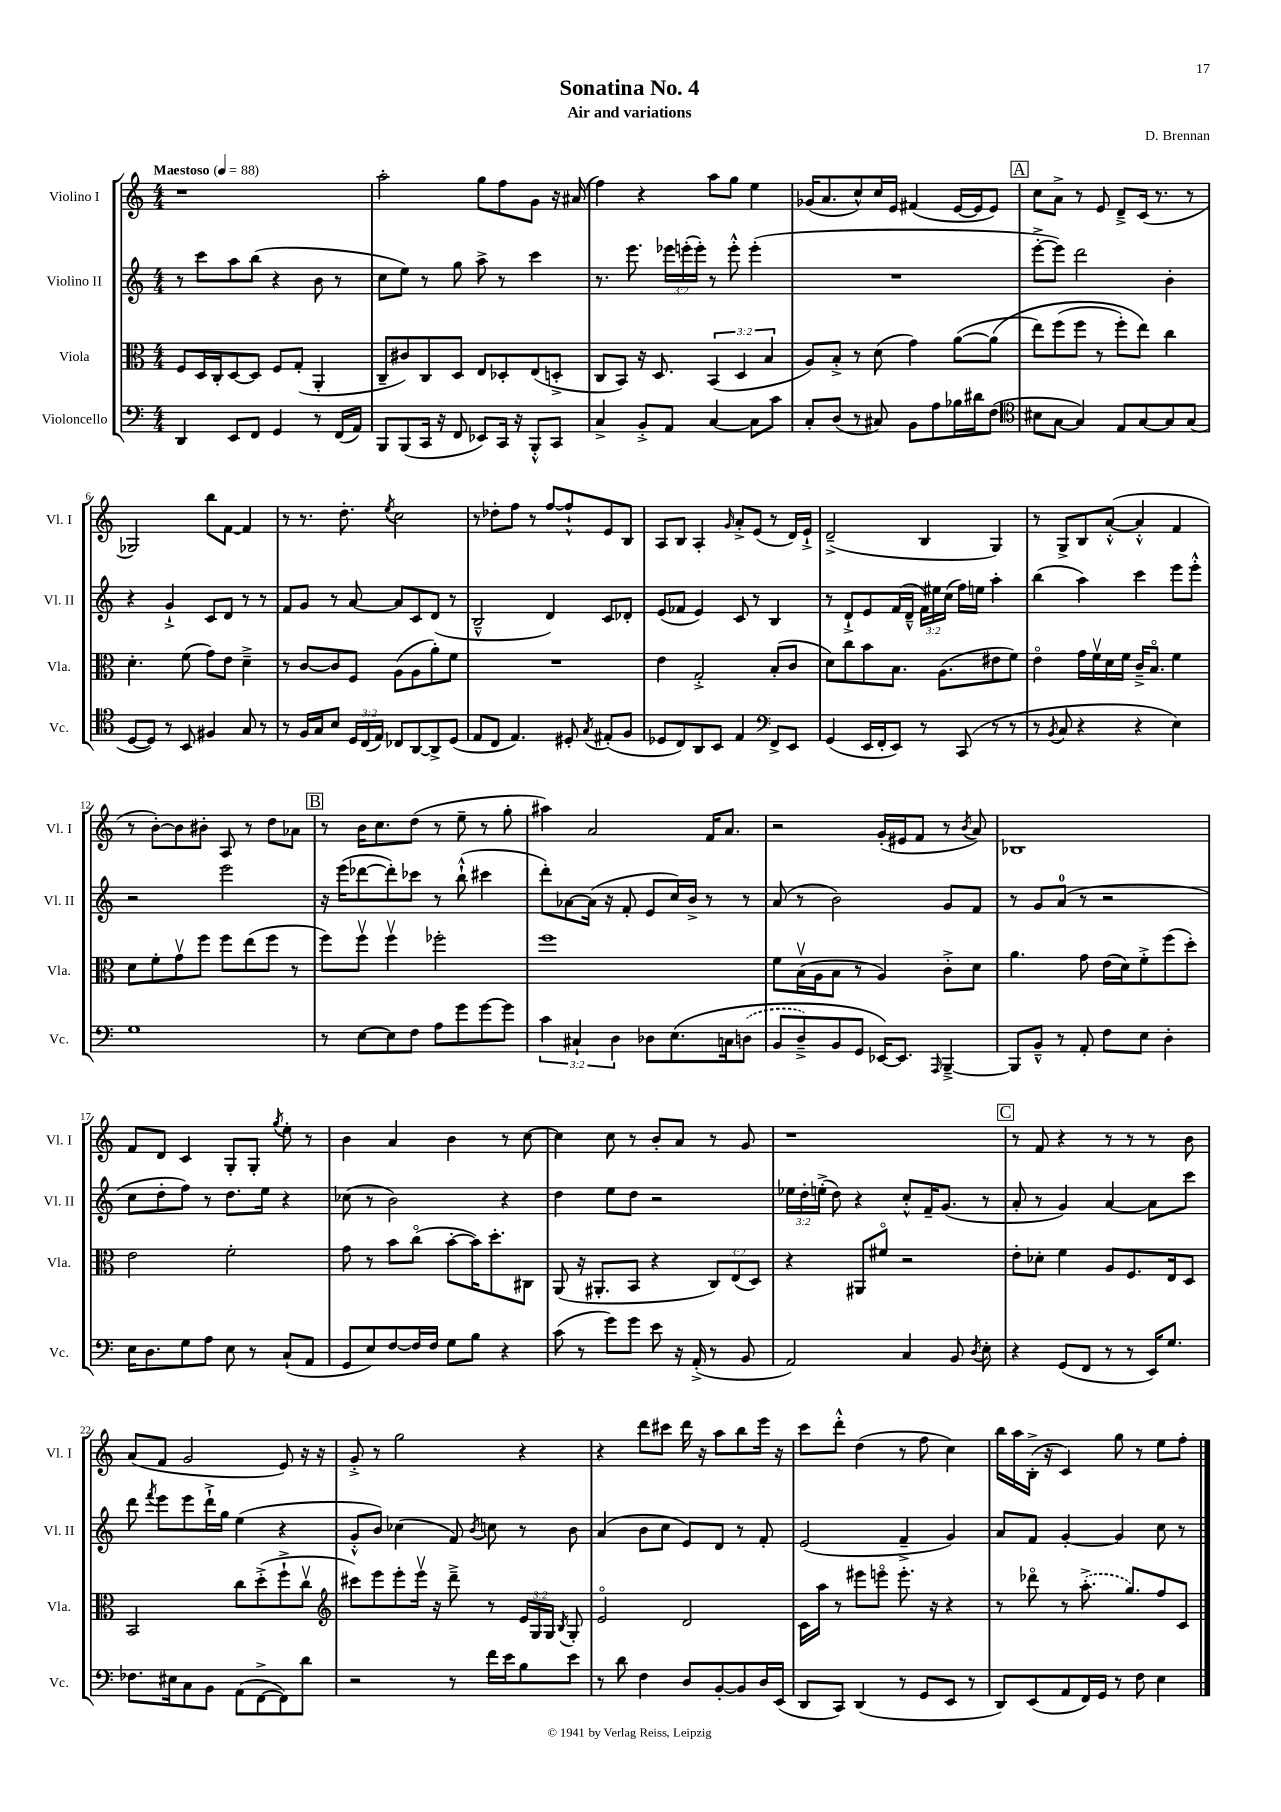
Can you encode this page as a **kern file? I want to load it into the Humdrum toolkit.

**kern	**kern	**kern	**kern
*staff4	*staff3	*staff2	*staff1
*clefF4	*clefC3	*clefG2	*clefG2
*k[]	*k[]	*k[]	*k[]
*M4/4	*M4/4	*M4/4	*M4/4
*MM88	*MM88	*MM88	*MM88
4DD	8F	8r	1r
.	16D	8ccc	.
.	16C'	.	.
8EE	[8D	8aa	.
8FF	8D]	(8bb	.
4GG	8F	4r	.
.	(8G'	.	.
8r	4AA'	8b	.
(16FF	.	8r	.
16AA)	.	.	.
=	=	=	=
8BBB	8C~	8cc	2aa'
(8BBB	8c#)	8ee)	.
16CC	8C	8r	.
16r	.	.	.
8FF	8D	8gg	.
8EE-)	8E	8aa^	8gg
16CC	8D-'	8r	8ff
16r	.	.	.
8BBB'^^	(8E	4ccc	8g
8CC	8D'^	.	16r
.	.	.	(16a#
=	=	=	=
4C^	8C	8.r	4ff)
.	8BB)	.	.
.	.	8.eee	.
8BB'^	16r	.	4r
.	8.D	.	.
8AA	.	24eee-	.
.	.	(24eee'	.
.	.	24eee')	.
[4C	(6BB	8r	8aa
.	.	8eee'^^	8gg
.	6D	.	.
8C]	.	(4eee'	4ee
.	6B	.	.
8c	.	.	.
=	=	=	=
8C'	8A)	1r	(16g-
.	.	.	8.a
(8D	8B'^	.	.
8r	8r	.	8cc^^)
8C#)	(8d	.	16cc
.	.	.	16e
8BB	4g)	.	(4f#
8A	.	.	.
16B-	([8a	.	[16e
16d#	.	.	16e]
(8F	&(8a]	.	8e)
=	=	=	=
*clefC4	*	*	*
8B#	8ee)	[8eee'^	8cc
[8G	(8ff	8eee])	8a^
4G])	8ff	2ddd	8r
.	8r	.	8e
8E	8ff')	.	8d~^
[8G	8ee&)	.	(16c
.	.	.	8.r
8G]	4cc	4b'	.
(8G	.	.	8r
=	=	=	=
[8D	4.d'	4r	2G-)
8D])	.	.	.
8r	.	4g`^	.
8BB	(8f	.	.
4F#	8g)	8c	8bb
.	8e	8d	[8f
8G	4d~^	8r	4f]
8r	.	8r	.
=	=	=	=
8r	8r	8f	8r
16F	[8c	8g	8.r
16G	.	.	.
8B	8c]	8r	.
.	.	.	8.dd'
24D	8F	[8a	.
(24C	.	.	.
24E)	.	.	.
.	.	.	8qee
8C-	(8A	8a]	2cc
[8AA	8A	8c	.
8AA^]	8a')	(8d	.
(8D	8f	8r	.
=	=	=	=
8E	1r	2B~^^	8r
8C	.	.	8dd-'
4.E)	.	.	8ff
.	.	.	8r
.	.	4d)	[8ff
8D#'	.	.	8ff`^^]
8qG	.	.	.
(8E#'	.	8c	8e
8F	.	8d-'	8B
=	=	=	=
8D-	4e	(8e	8A
8C)	.	8f-	8B
8AA	2G'^	4e)	4A'
8BB	.	.	.
.	.	.	16qqg
4E	.	8c	8a'^
.	.	8r	(8e
*clefF4	*	*	*
8FF^	(8B'	4B	8r
8EE	8c	.	16d)
.	.	.	16e`^
=	=	=	=
(4GG	8d)	8r	(2d~^
.	8cc	8d`^	.
16EE	8b	8e	.
16FF'	.	.	.
8EE)	8.B	(16f	.
.	.	16d~^^	.
8r	.	24f)	4B
.	.	24ee#	.
.	(8.A	.	.
.	.	(24cc	.
(8CC	.	16ff)	.
.	.	16ee	.
8r	8e#	4aa'	4G)
8r	8f)	.	.
=	=	=	=
8r	4eo	(4bb	8r
8qBB	.	.	.
8C	.	.	8G^
4r	16g	4aa)	8B
.	16fv	.	.
.	16d	.	([8a'^^
.	16f	.	.
4r	16c~^	4ccc	4a'^^]
.	8.Bo	.	.
4E)	4f	8eee	4f
.	.	8eee'^^	.
=	=	=	=
1G	8d	2r	8r
.	8f'	.	[8b')
.	8gv	.	8b]
.	8ff	.	8b#'
.	8ff	2eee	8A
.	(8ee	.	8r
.	8ff	.	8dd
.	8r	.	8a-
=	=	=	=
8r	8ff)	16r	8r
.	.	(16eee	.
[8E	8ffv	[8ddd-	16b
.	.	.	8.cc
8E]	4ffv	8ddd-'])	.
8F	.	8ccc-	(8dd
8A	2ff-'	8r	8r
8g	.	(8bb`^^	8ee~
[8g	.	4ccc#	8r
8g]	.	.	8gg'
=	=	=	=
6c	1ff	8ddd')	4aa#)
.	.	[8a-	.
6C#`	.	.	.
.	.	(16a-]	2a
.	.	16r	.
6D	.	.	.
.	.	8f'	.
8D-	.	8e	.
&(8.E	.	16cc)	.
.	.	16b^	.
.	.	8r	16f
16C	.	.	8.a
(8D	.	8r	.
=	=	=	=
8BB	8f	(8a	2r
8D~^)	(16Bv	8r	.
.	16A	.	.
8BB	8B	2b)	.
8GG	8r	.	.
[16EE-&)	4A)	.	(16g'
8.EE-]	.	.	16e#
.	.	.	8f
16qqAAA	.	.	.
[4BBB~^	8c'^	8g	8r
.	.	.	8qb
.	8d	8f	8a)
=	=	=	=
8BBB]	4.a	8r	1B-
8BB~^^	.	8g	.
8r	.	(8a	.
8AA'	8g	8r	.
8F	(16e	2r	.
.	16d)	.	.
8E	8f'^	.	.
4D'	(8ff	.	.
.	8dd')	.	.
=	=	=	=
16E	2e	8cc	8f
8.D	.	.	.
.	.	8dd'	8d
8G	.	8ff)	4c
8A	.	8r	.
8E	2f'	8.dd	8G'
8r	.	.	8G'
.	.	16ee	.
.	.	.	8qgg
(8C`	.	4r	8ee'
8AA	.	.	8r
=	=	=	=
8GG	8g	(8cc-	4b
8E)	8r	8r	.
[8F	8b	2b)	4a
16F]	(8cco	.	.
16F	.	.	.
8G	[8b'	.	4b
8B	16b])	.	.
.	8.dd'	.	.
4r	.	4r	8r
.	8C#	.	[8cc
=	=	=	=
(8c	(8AA	4dd	4cc]
8r	16r	.	.
.	8.AA#'	.	.
8g)	.	8ee	8cc
8g	8BB	8dd	8r
8e	4r	2r	8b'
16r	.	.	8a
(16AA'^	.	.	.
8r	12C)	.	8r
.	(12E	.	.
8BB	.	.	8g
.	12D)	.	.
=	=	=	=
2AA)	4r	24ee-	1r
.	.	24dd'	.
.	.	(24ee'^	.
.	.	8dd)	.
.	8AA#	4r	.
.	8f#o	.	.
4C	2r	8cc'^^	.
.	.	16f~	.
.	.	(8.g	.
8BB	.	.	.
8qD	.	.	.
8E'	.	8r	.
=	=	=	=
4r	8e'	8a'	8r
.	8d-'	8r	8f
(8GG	4f	4g)	4r
8FF	.	.	.
8r	8A	[4a	8r
8r	8.F	.	8r
16EE)	.	8a]	8r
8.G	16E	.	.
.	8D	8ccc	8b
=	=	=	=
8.F-	2BB	8ddd	(8a
.	.	8qfff	.
.	.	8eee	8f
16E#	.	.	.
8C	.	8eee	2g
8BB	.	16ddd`^	.
.	.	16gg	.
(8AA	8cc	(4ee	.
[8FF^	(8dd'^	.	.
8FF])	8ff`^	4r	8e)
8d	8ccv	.	16r
.	.	.	16r
=	=	=	=
*	*clefG2	*	*
2r	8ccc#)	8g'^^	8g'^
.	8eee	8b)	8r
.	8eee'	(4cc-	2gg
.	16eeev	.	.
.	16r	.	.
8r	8ddd~^	8f)	.
.	.	8qb	.
16f	8r	8cc	.
16e	.	.	.
8B	24e	8r	4r
.	24G	.	.
.	24G	.	.
.	8qB	.	.
8e	8G'	8b	.
=	=	=	=
8r	2eo	(4a	4r
8d	.	.	.
4F	.	8b	8ddd
.	.	8cc	8ccc#
8D	2d	8e)	16ddd
.	.	.	16r
[8BB'	.	8d	8aa
8BB]	.	8r	8bb
16D	.	8f'	16eee
(16EE	.	.	16r
=	=	=	=
8DD	16c	(2e	8ccc
.	16aa	.	.
8CC)	8r	.	8ddd'^^
(4DD	8eee#	.	(4dd
.	8eeeo	.	.
8r	8.eee'	4f~^	8r
8GG	.	.	8ff
.	16r	.	.
8EE	4r	4g)	4cc)
8r	.	.	.
=	=	=	=
8DD)	8r	8a	16bb
.	.	.	16aa
(8EE	8ddd-o	8f	(16B'^
.	.	.	16r
8AA	8r	[4g'	4c)
16FF)	(8.aa'^	.	.
16GG	.	.	.
8r	.	4g]	8gg
.	8.gg)	.	.
8F	.	.	8r
4E	8ff	8cc	8ee
.	8c	8r	8ff'
==	==	==	==
*-	*-	*-	*-
